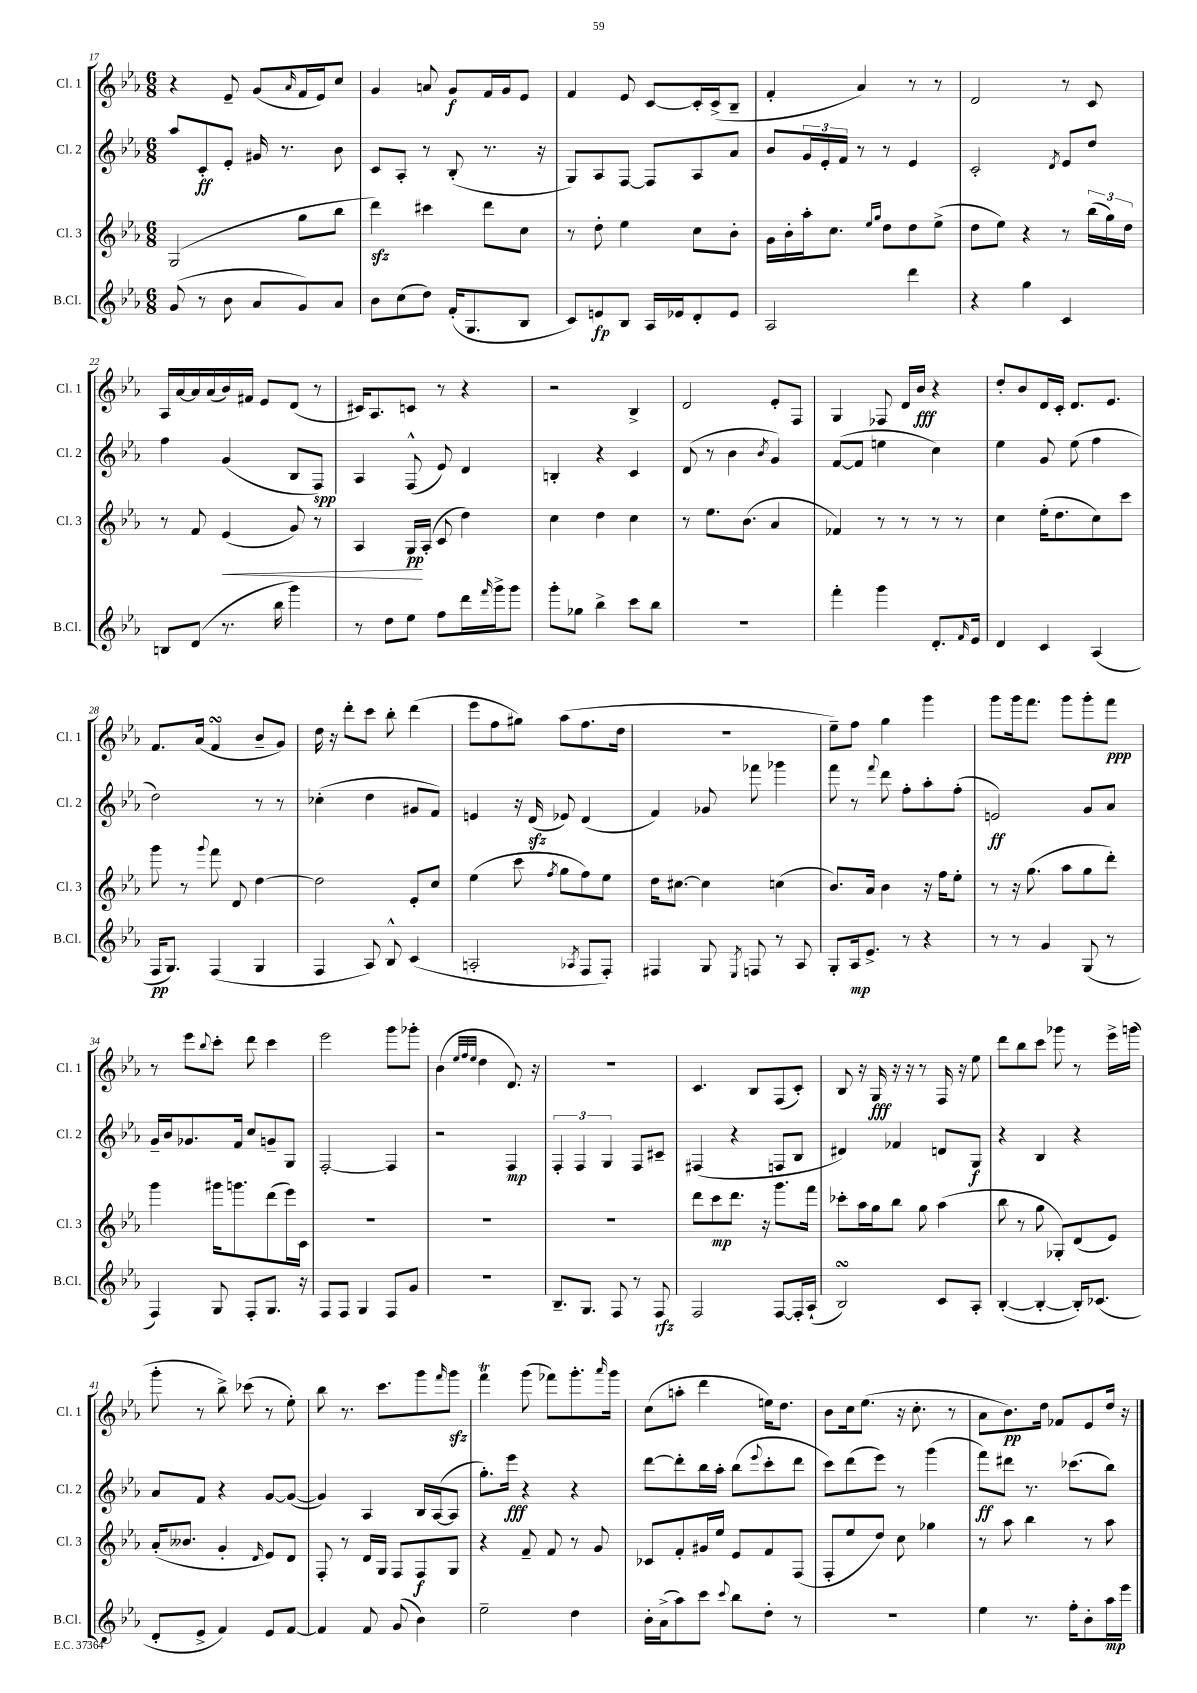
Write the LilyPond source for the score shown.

<<
\new StaffGroup <<
\new Staff = "s0" \with { instrumentName = "Cl. 1" shortInstrumentName = "Cl. 1" } {
    \clef treble \key ees \major \numericTimeSignature \time 6/8
    r4 ees'8-- g'8( \grace { aes'16 } f'16 ees'16) c''8 |
    g'4 a'8 g'8\f f'16 g'16 ees'8 |
    f'4 ees'8 c'8~ c'16-. c'16->( bes8-- |
    f'4-. aes'4) r8 r8 |
    d'2 r8 c'8 |
    aes16 aes'16~ aes'16 aes'16( bes'16) fis'16 ees'8 d'8( r8 |
    cis'16) aes8. c'8 r8 r4 |
    r2 bes4-> |
    d'2 ees'8-. f8 |
    g4 fes8 d'16 bes'16\fff r4 |
    d''8-. bes'8 d'16 c'16-. d'8. ees'8. |
    f'8. aes'16( f'4\turn bes'8-- g'8) |
    d''16 r16 d'''8-. c'''8 bes''8-. d'''4( |
    ees'''8 f''8 gis''8) aes''8( f''8. d''16 |
    R2. |
    ees''8--) f''8 g''4 g'''4 |
    g'''8 g'''16 f'''8. g'''8 g'''8-. f'''8\ppp |
    r8 ees'''8 \appoggiatura { bes''8 } c'''8-. d'''8 c'''4 |
    ees'''2 g'''8 ges'''8-. |
    bes'4( \grace { ees''32 f''32 ees''32 } d''4 d'8.) r16 |
    R2. |
    c'4. bes8 f8( c'8-.) |
    bes8 r16 g16\fff r16 r16 r8 f16 r16 ees''8 |
    d'''8 bes''8 c'''8 ges'''8 r8 ees'''16-> g'''16( |
    g'''8-. r8 bes''8->) ces'''8( r8 ees''8-.) |
    bes''8 r8. c'''8. g'''8 \grace { f'''16 } g'''8\sfz |
    f'''4\trill g'''8( fes'''8) g'''8.-. \grace { aes'''16 } g'''16 |
    c''8( a''8-. d'''4 e''16) d''8. |
    bes'8 c''16 ees''8.( r16 c''8.-. r8 |
    aes'8 bes'8.\pp) d''16 fes'8 ees'8 d''16 r16 \bar "|." |
}
\new Staff = "s1" \with { instrumentName = "Cl. 2" shortInstrumentName = "Cl. 2" } {
    \clef treble \key ees \major \numericTimeSignature \time 6/8
    aes''8 c'8-.\ff ees'8-. gis'16 r8. bes'8 |
    c'8 aes8-. r8 bes8-.( r8. r16 |
    g8) aes8 f8~ f8 aes8 aes'8 |
    bes'8 \tuplet 3/2 { g'16 ees'16-. f'16 } r8 r8 ees'4 |
    c'2-. \acciaccatura { d'8 } ees'8 d''8 |
    f''4 g'4( bes8 f8\spp) |
    aes4 f8-^( ees'8) d'4 |
    b4-. r4 c'4 |
    d'8( r8 bes'4 \acciaccatura { bes'8 } g'4) |
    f'8~( f'8 e''4 c''4) |
    ees''4 g'8 ees''8( f''4 |
    d''2) r8 r8 |
    ces''4-.( d''4 gis'8 f'8) |
    e'4 r16 d'16\sfz( ees'8) d'4( |
    f'4) ges'8 fes'''8 ges'''4 |
    f'''8 r8 \appoggiatura { f'''8 } d'''8 f''8-. aes''8-. f''8-.( |
    e'2\ff) g'8 aes'8 |
    g'16-- bes'16 ges'8. f'16 c''8 g'8-- g8 |
    f2~-. f4 |
    r2 f4\mp |
    \tuplet 3/2 { f4-. f4 g4 } f8 cis'8-- |
    fis4( r4 f8 bes8 |
    dis'4) fes'4 d'8 g8\f |
    r4 bes4 r4 |
    aes'8 f'8 r4 g'8~ g'8~( |
    g'4) aes4 bes16 aes16~( aes8 |
    g''8.-.) ees'''16\fff r4 r4 |
    d'''8~ d'''8-. bes''16 aes''16-. bes''8( \appoggiatura { ees'''8 } c'''8-. d'''8 |
    c'''8) d'''8( ees'''8) r8 g'''4( |
    f'''8\ff) dis'''8 r8. ces'''8.( bes''8) \bar "|." |
}
\new Staff = "s2" \with { instrumentName = "Cl. 3" shortInstrumentName = "Cl. 3" } {
    \clef treble \key ees \major \numericTimeSignature \time 6/8
    g2( g''8 bes''8 |
    d'''4\sfz) cis'''4 d'''8 c''8 |
    r8 d''8-. ees''4 c''8 bes'8-. |
    g'16 bes'16-. aes''16-. c''8. \grace { ees''16 g''16 } d''8 d''8 ees''8->( |
    d''8 ees''8) r4 r8 \tuplet 3/2 { bes''16( g''16) d''16 } |
    r8 f'8 ees'4\<( g'8) r8 |
    aes4 g16\pp\! aes16-.( c'8 d''4) |
    c''4 d''4 c''4 |
    r8 ees''8. bes'8.( aes'4 |
    fes'4) r8 r8 r8 r8 |
    c''4 ees''16-.( d''8. c''8) c'''8 |
    g'''8 r8 \appoggiatura { g'''8 } f'''8 d'8 d''4~ |
    d''2 ees'8-. c''8 |
    ees''4( c'''8 \acciaccatura { f''8 } g''8 f''8) ees''8 |
    d''16 cis''8.~ cis''4 c''4( |
    bes'8.) aes'16 bes'4 r16 f''16 ees''8-. |
    r8 r16 g''8.( aes''8 g''8 d'''8-.) |
    g'''4 gis'''16 g'''8. d'''8( ees'''16) c'16 |
    R2. |
    R2. |
    R2. |
    d'''8 c'''8\mp d'''8. r16 g'''8. f'''16 |
    ces'''8-. aes''16 g''16 bes''8 g''8 aes''4( |
    bes''8 r8 g''8 ges8-.) d'8( ees'8) |
    aes'16-.( beses'8. g'4-. \grace { d'16 } ees'8) d'8 |
    f8-. r8 d'16 g16 f8 f8\f g8 |
    r4 f'8-- f'8 r8 g'8 |
    ces'8 f'8-. gis'16 ees''16 ees'8 f'8 f8( |
    f8-. ees''8 d''8) c''8 ges''4 |
    r8 aes''8 bes''4 r8 aes''8 \bar "|." |
}
\new Staff = "s3" \with { instrumentName = "B.Cl." shortInstrumentName = "B.Cl." } {
    \clef treble \key ees \major \numericTimeSignature \time 6/8
    g'8( r8 bes'8 aes'8 g'8) aes'8 |
    bes'8 c''8( d''8) f'16-.( g8. bes8 |
    c'8) e'8\fp bes8 aes16 ees'16 d'8-. ees'8 |
    aes2 d'''4 |
    r4 g''4 c'4 |
    b8 d'8( r8. bes''16 g'''4) |
    r8 d''8 ees''8 f''8 d'''16 \grace { f'''16 } g'''16-> g'''8 |
    g'''8-. ges''8 bes''4-> c'''8 bes''8 |
    R2. |
    f'''4-. g'''4 d'8.-. \grace { f'16 } ees'16 |
    d'4 c'4 aes4( |
    f16\pp g8.) f4( g4 |
    f4 aes8) bes8-^ c'4( |
    a2-. \acciaccatura { aes8 } f8 f8-.) |
    fis4 g8 \acciaccatura { ees8 } f8 r8 aes8 |
    g8-. aes16\mp ees'8.-> r8 r4 |
    r8 r8 g'4 g8( r8 |
    f4) g8 f8-. g8. r16 |
    f8 f8 g4 f8 g'8 |
    R2. |
    bes8.-- g8. f8 r8 f8\rfz |
    f2 f8~ f16-. aes16-!( |
    bes2\turn) c'8 aes8-. |
    bes4~-.( bes4~-. bes16-.) ces'8.( |
    d'8-. ees'8-> f'4) ees'8 f'8~ |
    f'4 f'8 g'8( bes'4) |
    ees''2-- d''4 |
    bes'16-. aes'16->( aes''8) c'''8 \appoggiatura { c'''8 } bes''8 d''8-. r8 |
    R2. |
    ees''4 r8. f''16-. bes'8-. aes''16\mp ees'''16 \bar "|." |
}
>>
>>
\layout { \context { \Score currentBarNumber = #17 } }
